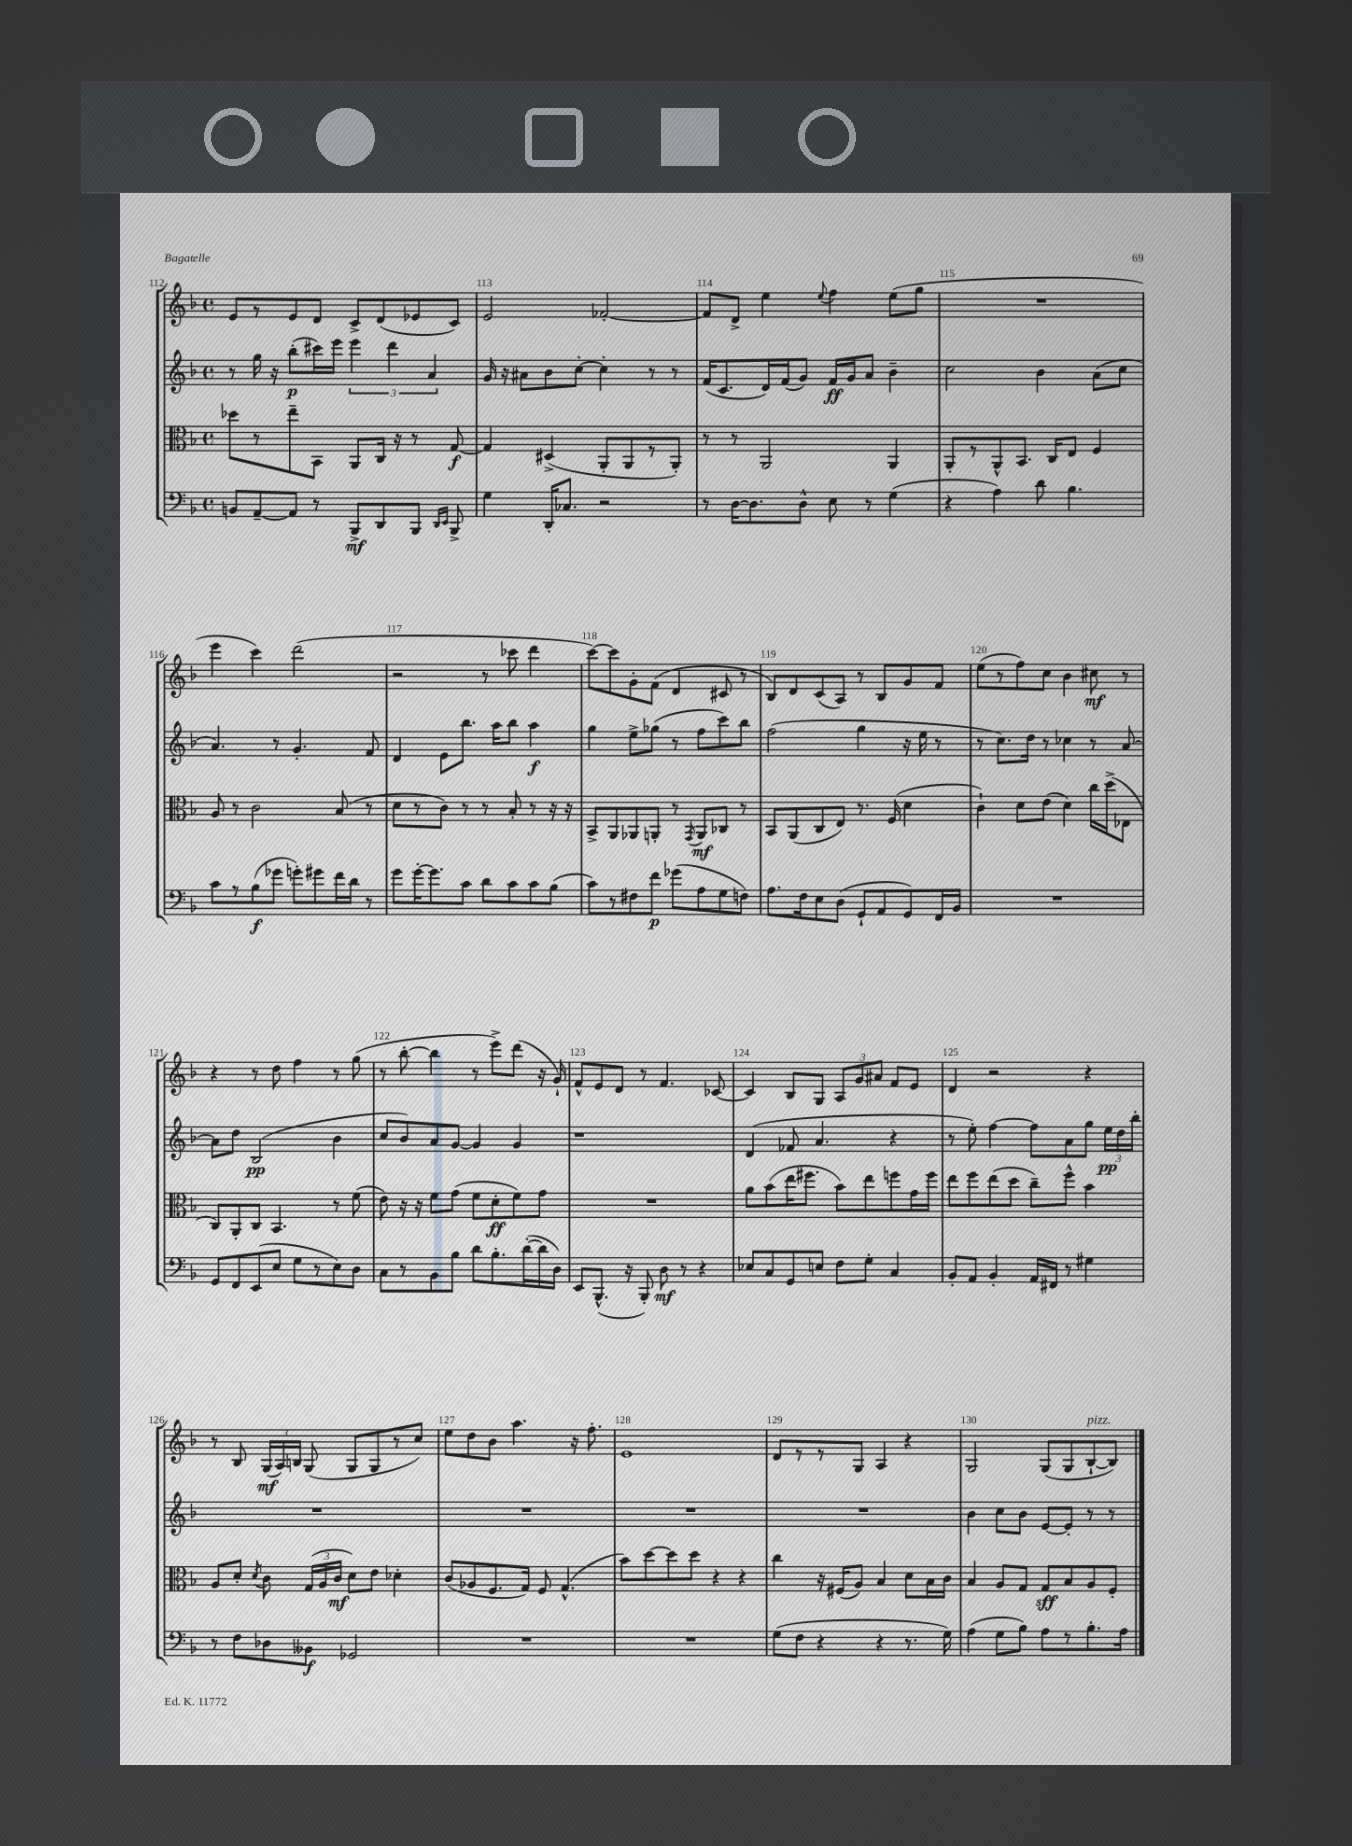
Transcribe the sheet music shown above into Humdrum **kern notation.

**kern	**kern	**kern	**kern
*staff4	*staff3	*staff2	*staff1
*clefF4	*clefC3	*clefG2	*clefG2
*k[b-]	*k[b-]	*k[b-]	*k[b-]
*M4/4	*M4/4	*M4/4	*M4/4
*met(c)	*met(c)	*met(c)	*met(c)
8BB	8dd-	8r	8e
[8AA~	8r	16gg	8r
.	.	16r	.
8AA]	8ee~	(8bb-'	8e
8r	8BB-	16ccc#)	8d
.	.	16eee	.
8BBB-^	8AA	6eee	8c^
8DD	16C	.	(8d
.	.	6ddd	.
.	16r	.	.
8BBB-	8r	.	8e-
.	.	6a	.
16qqDD	.	.	.
16qqEE	.	.	.
8BBB-^	[8G	.	8c)
=	=	=	=
4G	4G]	16g	2e
.	.	16r	.
.	.	8a#	.
16DD'	(4D#^	8b-	.
8.C-	.	.	.
.	.	[8cc'	.
2r	8AA'	4cc']	[2f-'
.	8AA	.	.
.	8r	8r	.
.	8AA')	8r	.
=	=	=	=
8r	8r	(16f	8f-]
.	.	8.c	.
[16D	8r	.	8d^
8.D]	.	.	.
.	2AA	16d)	4ee
.	.	(16f	.
8D^^	.	8g)	.
.	.	.	8qqee
8E	.	16f	4ff
.	.	16g	.
8r	.	8a	.
(4G	4AA	4b-~	(8ee
.	.	.	8gg
=	=	=	=
4r	8AA'	2cc	1r
.	8r	.	.
4A)	8AA^^	.	.
.	8.BB-	.	.
8d	.	4b-	.
.	16C	.	.
4.B-	8E	.	.
.	4F	(8a	.
.	.	8cc	.
=	=	=	=
8c	8A	4.a)	4eee
8r	8r	.	.
(8B-	2c	.	4ccc)
8g-	.	8r	.
8g')	.	4.g'	(2ddd
8g#	.	.	.
16f	(8B-	.	.
16d	.	.	.
8r	8r	8f	.
=	=	=	=
8g	8d	4d	2r
[16g'	8r	.	.
8.g]	.	.	.
.	8c)	8e	.
8c	8r	8.bb-	.
8d	8r	.	8r
.	.	16aa	.
8c	8B-'	8bb-	8ccc-
8c	8r	4aa	4ddd
(8B-	16r	.	.
.	16r	.	.
=	=	=	=
8c)	8BB-^	4gg	[8ccc)
8r	8AA	.	8ccc]
8F#	8AA-	8ee^	8g'
8f	8AA'	(8gg-	(8f
(8g-	8r	8r	4d
.	8qGG	.	.
8A	8AA	8ff	.
8G	8C-	8ccc)	8c#
8F)	8r	8bb-	8r
=	=	=	=
8.A	8BB-	(2ff	8B-)
.	(8AA	.	8d
16F	.	.	.
8E	8C	.	(8c
(8D	8E)	.	8A)
8GG`	8.r	4gg	8r
8AA	.	.	8B-
.	(16F	.	.
8GG)	4d	16r	8g
.	.	16ee	.
16FF	.	8r	8f
16BB-	.	.	.
=	=	=	=
1r	4c`)	8r	(8ee
.	.	8.cc)	8r
.	8d	.	8ff)
.	.	16dd	.
.	(8e	8r	8cc
.	4d)	4cc-	4b-
.	16cc	8r	8cc#
.	(16dd^	.	.
.	8E-	[8a	8r
=	=	=	=
8GG	8C)	8a]	4r
8FF	8AA'	8dd	.
(8EE	8C	(2B-	8r
8E	4.BB-	.	8dd
8G	.	.	4ff
8r	.	.	.
8E)	8r	4b-	8r
8D	(8f	.	(8gg
=	=	=	=
8C	8e)	8cc	8r
8r	16r	8b-)	[8bb-'
.	16r	.	.
8BB-	8f	8a	4bb-]
8B-	(8g	[8g	.
8d	8f	4g]	8r
8.B-'	8d'	.	8eee^)
.	8f)	4g	(8ddd
([16d'	.	.	.
16d]	8g	.	16r
16D)	.	.	16g`)
=	=	=	=
8EE	1r	1r	8f^^
(8.BBB-^^	.	.	8e
.	.	.	8d
16r	.	.	.
8BBB-')	.	.	8r
8D	.	.	4.f
8r	.	.	.
4r	.	.	.
.	.	.	[8c-
=	=	=	=
8E-	8a	(4d	4c-]
8C	(8b-	.	.
8GG	16ee	8f-	8B-
.	8.ff#	.	.
8E	.	4.a	8G
8F	8b-)	.	12A
.	.	.	12g
8G'	8ee	.	.
.	.	.	12a#
4C	8ff	4r	8f
.	16g	.	8e
.	16ff	.	.
=	=	=	=
8BB-'	8ee	8r	4d
8AA	8ff	8ee')	.
4BB-'	(8ee	[4ff	2r
.	8dd	.	.
16AA	8cc~)	8ff]	.
16FF#	.	.	.
8r	8ff^^	8a	.
4G#	4b-	8gg	4r
.	.	24ee	.
.	.	24dd	.
.	.	24bb-'	.
=	=	=	=
8r	8A	1r	8r
8F	8d'	.	8B-
.	8qd	.	.
8D-	8c	.	(24G
.	.	.	24A)
.	.	.	24B
8BB--	(24G	.	(8G
.	24A	.	.
.	24c	.	.
2GG-	8d)	.	8G
.	8e	.	8G
.	4d-'	.	8r
.	.	.	8cc)
=	=	=	=
1r	(8c	1r	8ee
.	8A-	.	8dd
.	8.F	.	8b-
.	.	.	4.aa
.	16G)	.	.
.	8F	.	.
.	(4.G^^	.	.
.	.	.	16r
.	.	.	8.ff'
=	=	=	=
1r	8b-)	1r	1e
.	[8dd	.	.
.	8dd]	.	.
.	8dd	.	.
.	4r	.	.
.	4r	.	.
=	=	=	=
(8G	4cc	1r	8d
8F	.	.	8r
4r	16r	.	8r
.	(16F#	.	.
.	8A)	.	8G
4r	4B-	.	4A
8.r	8d	.	4r
.	16B-	.	.
16G)	16c	.	.
=	=	=	=
(4A	4B-	4b-	2G
8G	8A	8cc	.
8B-)	8G	8b-	.
8A	8G	[8e	(8G
8r	8B-	8e']	8G
8.B-'	8A	8r	[8B-`
.	8F'	8r	8B-])
16A	.	.	.
==	==	==	==
*-	*-	*-	*-
